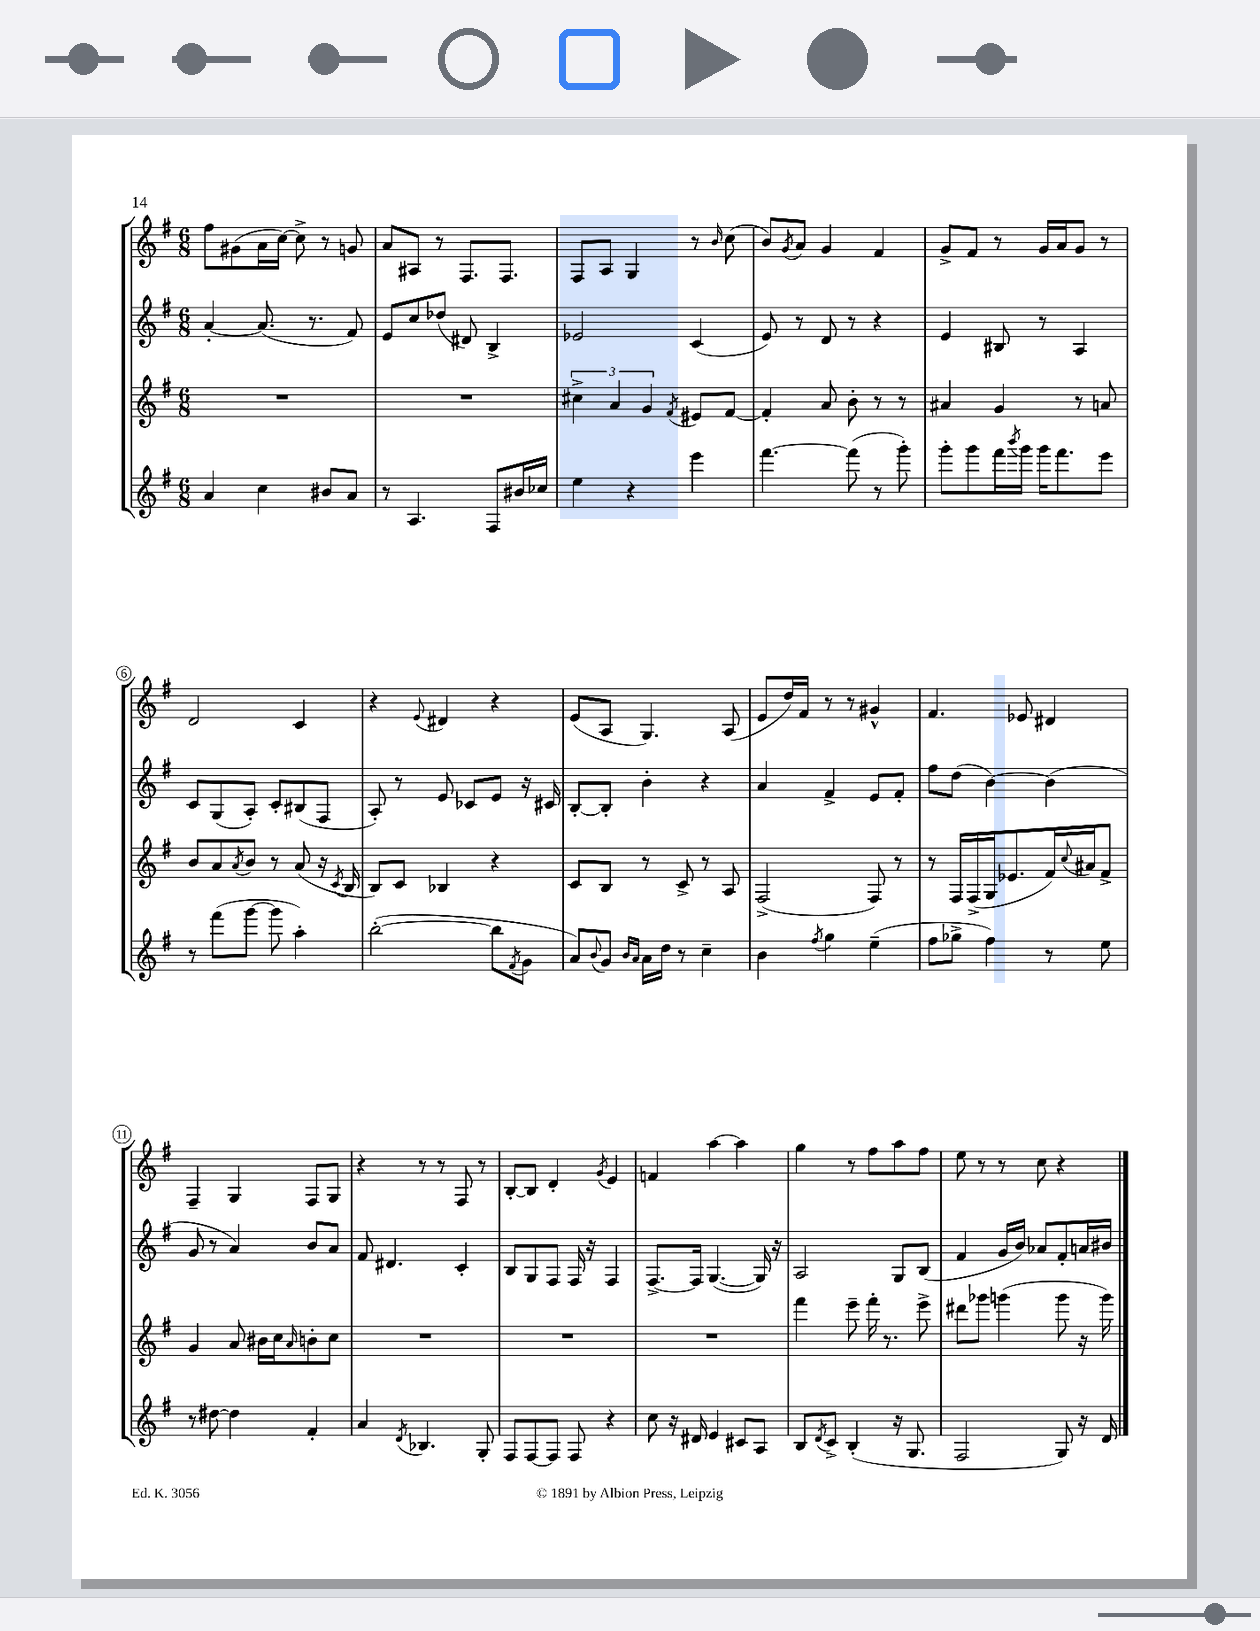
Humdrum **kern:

**kern	**kern	**kern	**kern
*part4	*part3	*part2	*part1
*staff4	*staff3	*staff2	*staff1
*clefG2	*clefG2	*clefG2	*clefG2
*k[f#]	*k[f#]	*k[f#]	*k[f#]
*M6/8	*M6/8	*M6/8	*M6/8
=1	=1	=1	=1
4a/	2.r	[4a'/	8ff#\L
.	.	.	(8g#X\
4cc\	.	(8.a/]	16a\L
.	.	.	[16cc\JJ)
.	.	.	8cc^\]
.	.	8.r	.
8b#X/L	.	.	8r
8a/J	.	8f#/)	8gn/
=2	=2	=2	=2
8r	2.r	8e/L	8a/L
4.A/	.	8cc/	8A#X/J
.	.	(8dd-X/J	8r
.	.	8d#X/)	8.F#/L
8F#/L	.	4B^/	.
.	.	.	8.F#/J
16b#X/L	.	.	.
16cc-X/JJ	.	.	.
=3	=3	=3	=3
4ee\	6cc#X^\	2e-X/	8F#/L
.	.	.	8A/J
.	6a/	.	.
4r	.	.	4G/
.	6g/	.	.
.	8qf#/	.	.
4eee\	8e#X/L	(4c/	8r
.	.	.	16qqb/
.	[8f#/J	.	(8cc\
=4	=4	=4	=4
[4.fff#\	4f#'/]	8e/)	8b/L)
.	.	.	8qg/
.	.	8r	8a/J
.	8a/	8d/	4g/
(8fff#\]	8b'\	8r	.
8r	8r	4r	4f#/
8ggg'\)	8r	.	.
=5	=5	=5	=5
8ggg'\L	4a#X/	4e/	8g^/L
8ggg\	.	.	8f#/J
16fff#\L	4g/	8B#X/	8r
8qbbb/	.	.	.
16ggg\JJ	.	.	.
16ggg\KL	.	8r	16g/LL
8.fff#\	.	.	16a/J
.	8r	4A/	8g/J
8eee\J	8an/	.	8r
!!LO:LB:g=z
=6	=6	=6	=6
8r	8b/L	8c/L	2d/
(8fff#\L	8a/	(8G/	.
.	8qa/	.	.
[8ggg\J	8b/J	8A'/J)	.
8ggg\]	8r	8c'/L	.
4aa'\)	(8a/	(8B#X/	4c/
.	16r	8F#/J	.
.	8qc/	.	.
.	16B/	.	.
=7	=7	=7	=7
([2bb'\	8B/L)	8A'/)	4r
.	8c/J	8r	.
.	.	.	8qqe/
.	4B-X/	8e/	4d#X/
.	.	8c-X/L	.
8bb\L]	4r	8e/J	4r
8qf#/	.	.	.
8g\J	.	16r	.
.	.	16c#X/	.
=8	=8	=8	=8
8a/L)	8c/L	[8B'/L	(8e/L
8qqb/	.	.	.
8g/J	8B/J	8B'/J]	8A/J
16qqb/LL	.	.	.
16qqa/JJ	.	.	.
16a\LL	8r	4b'\	4.G/)
16dd\JJ	.	.	.
8r	8c^/	.	.
4cc~\	8r	4r	.
.	8A/	.	(8A/
=9	=9	=9	=9
4b\	(2F#^/	4a/	8e/L
.	.	.	16dd/L)
.	.	.	16f#/JJ
8qff#/	.	.	.
4gg\	.	4f#^/	8r
.	.	.	8r
(4ee~\	8F#/)	8e/L	4g#X^^/
.	8r	8f#'/J	.
=10	=10	=10	=10
8ff#\L	8r	8ff#\L	4.f#/
8gg-X^\J	16F#/LL	(8dd\J	.
.	(16F#^/	.	.
4ff#\)	16G/J	[4b\)	.
.	8.e-X/	.	.
.	.	.	8e-X/
8r	16f#/L)	(4b\]	4d#X/
.	8qqcc/	.	.
.	16a#X/J	.	.
8ee\	8f#^/J	.	.
!!LO:LB:g=z
=11	=11	=11	=11
8r	4g/	8g/	4F#~/
[8dd#X\	.	8r	.
4dd#\]	8a/	4a/)	4G/
.	16b#X\LL	.	.
.	16cc\J	.	.
.	16qqa/	.	.
4f#'/	8bn'\	8b/L	8F#/L
.	8cc\J	8a/J	8G/J
=12	=12	=12	=12
4a/	2.r	8f#/	4r
.	.	4.d#X/	.
8qd/	.	.	.
4.B-X/	.	.	8r
.	.	.	8r
.	.	4c'/	8F#/
8G'/	.	.	8r
=13	=13	=13	=13
8F#/L	2.r	8B/L	[8B'/L
[8F#/	.	8G/	8B/J]
8F#/J]	.	8F#/J	4d'/
8F#/	.	16F#/	.
.	.	16r	.
.	.	.	8qg/
4r	.	4F#/	4e/
=14	=14	=14	=14
8cc\	2.r	[8.F#^/L	4fn/
16r	.	.	.
16d#X/	.	16F#/Jk]	.
4e/	.	([4.G/	[4aa\
8c#X/L	.	.	4aa\]
8A/J	.	16G/])	.
.	.	16r	.
=15	=15	=15	=15
8B/L	4fff#\	2A/	4gg\
8qd/	.	.	.
8c^/J	.	.	.
(4B'/	8eee~\	.	8r
.	16fff#'\	.	8ff#\L
.	8.r	.	.
16r	.	8G/L	8aa\
8.G/	.	.	.
.	8eee^\	(8B/J	8ff#\J
=16	=16	=16	=16
2F#/	8ddd#X\L	4f#/	8ee\
.	8ggg-X\J	.	8r
.	(4gggn\	16g/LL	8r
.	.	16b/JJ)	.
.	.	8a-X/L	8cc\
8G/)	8ggg\	8f#'/	4r
16r	16r	16an/L	.
16d/	16ggg\)	16b#X/JJ	.
==	==	==	==
*-	*-	*-	*-
